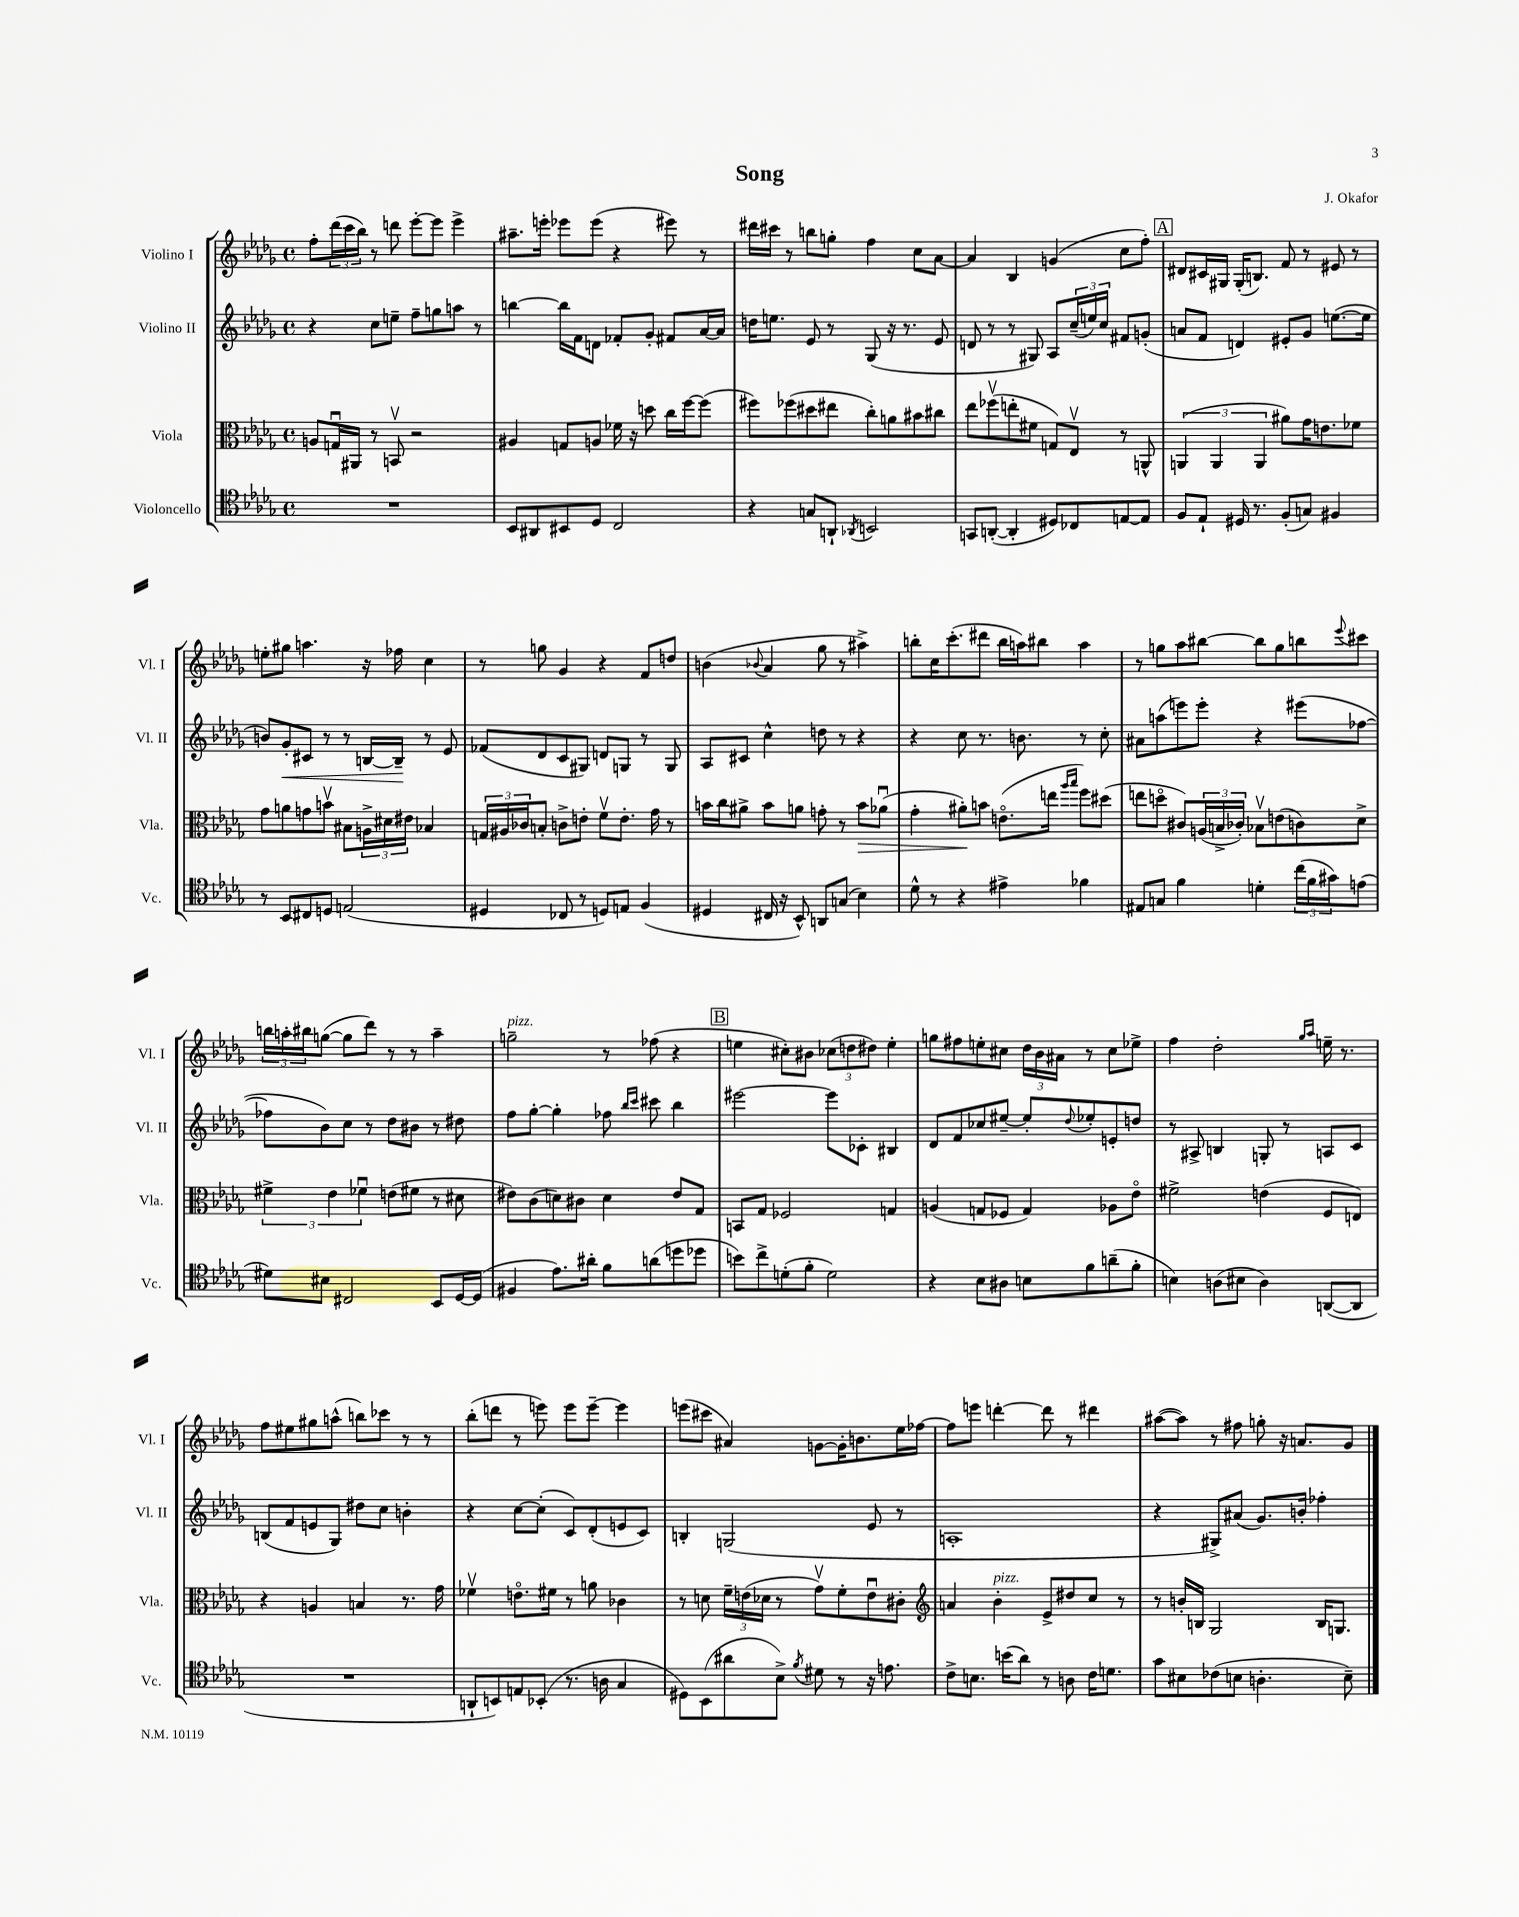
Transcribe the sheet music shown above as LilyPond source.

\header { title = "Song" composer = "J. Okafor" }
<<
\new StaffGroup <<
\new Staff = "s0" \with { instrumentName = "Violino I" shortInstrumentName = "Vl. I" } {
    \clef treble \key des \major \defaultTimeSignature \time 4/4
    f''8-. \tuplet 3/2 { des'''16( c'''16 bes''16) } r8 d'''8 ees'''8~-. ees'''8 ees'''4-> |
    ais''8.-- e'''16-. ees'''8 ees'''8( r4 eis'''8) r8 |
    dis'''16 cis'''16 r8 b''8 g''8-. f''4 c''8 aes'8~ |
    aes'4 bes4 g'4( c''8 f''8-.) |
    \mark \markup { \box "A" } dis'8 cis'16 gis16 gis16-.( b8.) f'8 r8 eis'8 r8 |
    e''8-. gis''8 a''4. r16 fes''16 c''4 |
    r8 g''8 ges'4 r4 f'8 d''8 |
    b'4( \appoggiatura { bes'8 } aes'4 ges''8 r8 ais''4->) |
    b''8-. c''16 c'''8.-.( dis'''8 b''16 a''16) bis''8 a''4 |
    r8 g''8 aes''8 bis''8~ bis''8 g''8 b''8 \appoggiatura { ees'''8 } cis'''8 |
    \tuplet 3/2 { b''16 a''16-. bis''16 } g''8~( g''8 des'''8) r8 r8 a''4-- |
    g''2--^\markup { \italic "pizz." } r8 fes''8( r4 |
    \mark \markup { \box "B" } e''4 cis''8-.) bis'8 \tuplet 3/2 { ces''8( d''8 dis''8) } e''4-. |
    g''8 fis''8 e''8-. cis''8 \tuplet 3/2 { des''16 bes'16 ais'16 } r8 cis''8 ees''8-> |
    f''4 des''2-. \grace { ges''16 aes''16 } e''16-- r8. |
    f''8 eis''8 gis''8 a''8-^( b''8) ces'''8 r8 r8 |
    bes''8-.( d'''8 r8 e'''8) e'''8 e'''8~-- e'''4 |
    e'''8( cis'''8 ais'4) g'8~ g'16-. b'8. ees''16 fes''16~ |
    fes''8 e'''8 d'''4~-. d'''8 r8 dis'''4 |
    ais''8~( ais''8) r8 fis''8 g''8-. r16 a'8. ges'8 \bar "|." |
}
\new Staff = "s1" \with { instrumentName = "Violino II" shortInstrumentName = "Vl. II" } {
    \clef treble \key des \major \defaultTimeSignature \time 4/4
    r4 c''8 e''8-- f''8-- g''8 a''8 r8 |
    b''4~ b''16 f'16 d'8 fes'8-. ges'8-. fis'8 aes'16~ aes'16 |
    d''16 e''8. ees'8 r8 ges8( r16 r8. ees'8 |
    d'8 r8 r8 gis8) aes8 \tuplet 3/2 { c''16--( e''16) c''16 } fis'8 g'8-.( |
    \mark \markup { \box "A" } a'8 f'8 d'4) eis'8-. ges'8 e''8.~( e''16 |
    b'8) ges'8-.\< cis'8 r8 r8 b16~ b16--\! r8 ees'8 |
    fes'8( des'8 c'8 gis8) d'8 g8 r8 g8 |
    aes8 cis'8 c''4-^ d''8 r8 r4 |
    r4 c''8 r8. b'8. r8 c''8-. |
    ais'8 a''8( e'''8) e'''8-. r4 eis'''8( fes''8~ |
    fes''8 bes'8) c''8 r8 des''8 bis'8 r8 dis''8 |
    f''8 ges''8~-. ges''4-. fes''8 \grace { bes''16 c'''16 } cis'''8 bes''4 |
    \mark \markup { \box "B" } eis'''2~ eis'''8 ces'8-. bis4 |
    des'8 f'8 ces''8 eis''8~-- eis''8-. \appoggiatura { des''8 } ees''8-. e'8-. d''8 |
    r8 ais8-> b4 g8-. r8 a8 c'8 |
    b8( f'8 e'8 ges8) dis''8 c''8 b'4-. |
    r4 c''8~ c''8-.( c'8) des'8-.( e'8 c'8) |
    b4-. g2( ees'8 r8 |
    a1-. |
    r4 gis8->) ais'8( ges'8.) b'16-. fes''4-. \bar "|." |
}
\new Staff = "s2" \with { instrumentName = "Viola" shortInstrumentName = "Vla." } {
    \clef alto \key des \major \defaultTimeSignature \time 4/4
    a8 g16\downbow ais,16 r8 b,8\upbow r2 |
    ais4 g8 a8 fes'16 r16 d''8 c''16 f''16~ f''8( |
    fis''8) fes''8( dis''8 eis''8 c''8-.) a'8 bis'8 cis''8 |
    ees''8 fes''8\upbow( e''8-. fis'8 g8) ees8\upbow r8 a,8-^ |
    \mark \markup { \box "A" } \tuplet 3/2 { a,4( a,4 a,4 } ais'8) ges'16 e'8. fes'8 |
    ges'8 a'8 g'8 b'8\upbow bis8 \tuplet 3/2 { a16-> dis'16 eis'16 } bes4 |
    \tuplet 3/2 { g16 ais16 ces'16 } b8-. c'8-> e'8-. f'8\upbow e'8.-. ges'16 r8 |
    b'16 c''16 ais'8-> b'8 a'8 g'8-. r8 b'8\> aes'8\downbow( |
    ges'4-. ais'8-.\!) b'8 e'8.\flageolet( e''16 \grace { aes''16 bes''16 } f''8) dis''8( |
    e''8 d''8\flageolet cis'8) \tuplet 3/2 { a16( b16-> ces'16-.) } bes8\upbow e'8( c'8) des'8-> |
    \tuplet 3/2 { fis'4-> ees'4 fes'4\downbow } e'8( fis'8 r8 dis'8 |
    eis'8) c'8( d'8) cis'8 d'4 eis'8 ges8 |
    \mark \markup { \box "B" } b,8 ges8 fes2 g4 |
    a4( g8 fes8 g4) aes8 ees'8\flageolet |
    fis'2-> e'4( f8 e8) |
    r4 a4 b4 r8. ges'16 |
    fes'4\upbow e'8.\flageolet fis'16 r8 a'8 ces'4 |
    r8 d'8 \tuplet 3/2 { f'16-- e'16( des'16 } r8 ges'8\upbow) f'8-. e'8\downbow cis'8-. |
    \clef treble a'4 bes'4-.^\markup { \italic "pizz." } ees'8-> dis''8 c''8 r8 |
    r8 b'16-. b16 ges2 b16 g8. \bar "|." |
}
\new Staff = "s3" \with { instrumentName = "Violoncello" shortInstrumentName = "Vc." } {
    \clef tenor \key des \major \defaultTimeSignature \time 4/4
    R1 |
    bes,8 ais,8 bis,8 des8 c2 |
    r4 g8 a,8-! \acciaccatura { aes,8 } b,2 |
    g,8 a,8~-.( a,4-. dis8) ces8 e8~ e8 |
    \mark \markup { \box "A" } f8 ees8-! dis16 r8. f8-.( g8) fis4 |
    r8 bes,8 cis8 d8 e2( |
    dis4 ces8 r8 d8) e8 f4( |
    dis4 cis16 r16 bes,8-^) a,8 g8( bes4) |
    des'8-^ r8 r4 eis'4-> fes'4 |
    eis8 g8 f'4 d'4-. \tuplet 3/2 { c''16( f'16 gis'16) } e'8( |
    dis'8) bis8 cis2 bes,8 des16~ des16( |
    fis4 ees'8.) ais'16-. f'8 a'8( d''8 des''8 |
    \mark \markup { \box "B" } b'8) c''8-> d'8-.( f'8-. d'2) |
    r4 bes8 ais8 b8 f'8 a'8--( f'8-. |
    b4) a8( bis8 a4) a,8~( a,8 |
    R1 |
    a,8-! b,8) e8 bes,8-.( r8. a16 ges4 |
    dis8) bes,8( ais'8 bes8->) \acciaccatura { f'8 } dis'8 r8 r16 e'8. |
    c'8-> b8. b'16( aes'8) r8 a8 c'16 d'8. |
    ges'8 bis8 ces'8( b8 a4.-. b8--) \bar "|." |
}
>>
>>
\layout { \context { \Score \remove "Bar_number_engraver" } }
